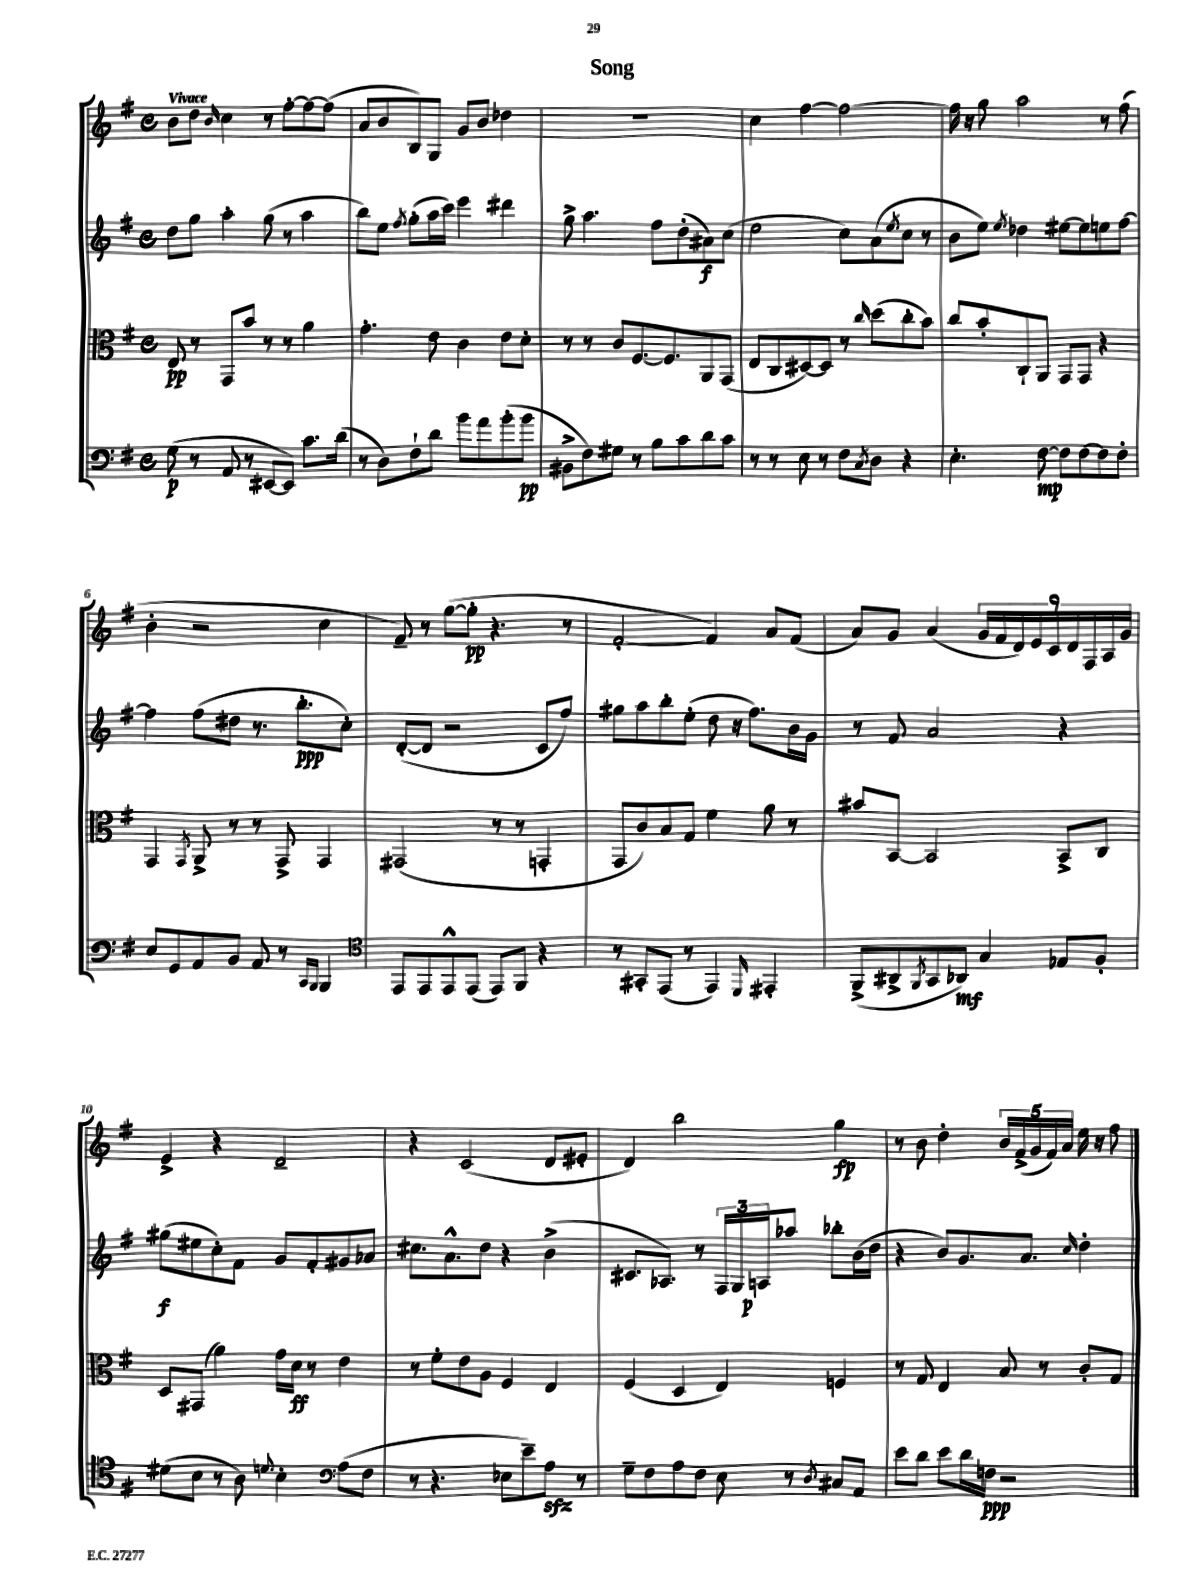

**kern	**kern	**kern	**kern
*staff4	*staff3	*staff2	*staff1
*clefF4	*clefC3	*clefG2	*clefG2
*k[f#]	*k[f#]	*k[f#]	*k[f#]
*M4/4	*M4/4	*M4/4	*M4/4
*met(c)	*met(c)	*met(c)	*met(c)
(8G\	8E/	8dd\L	8b\L
8r	8r	8gg\J	8dd\J
.	.	.	16qqb/
8AA/	8GG/L	4aa'\	4cc\
8r	8b/J	.	.
[8EE#/L	8r	(8gg\	8r
8EE#/]J)	8r	8r	[8ff#'\L
8.c\L	4a\	4aa\	8ff#\_
.	.	.	(8ff#\]J
(16d\Jk	.	.	.
=	=	=	=
8r	4.g'\	8bb\L)	8a/L
8D\L)	.	8ee\J	8b/
.	.	8qff#/	.
8F#`\	.	(8gg'\L	8B/)
8d\J	8e\	16aa\L	8G/J
.	.	16ccc\JJ)	.
8b\L	4c\	4eee\	8g/L
8a\	.	.	8b/J
(8b'\	8e\L	4ddd#\	4dd-\
8b\J	8d'\J	.	.
=	=	=	=
8BB#^\L	8r	8gg^\	1r
8F#\)	8r	4.aa\	.
8G#\J	8c/L	.	.
8r	[8.F#/	.	.
8B\L	.	8ff#\L	.
.	8.F#/]	.	.
8c\	.	(8dd'\	.
8d\	8AA/	8a#\)	.
8c\J	(8GG/J	(8cc\J	.
=	=	=	=
8r	8E/L	2ee\	4cc\
8r	8C/	.	.
8E\	[8D#/)	.	[4ff#\
8r	8D#/]J	.	.
8F#\L	8r	8cc\L)	2ff#\_
8qC/	16qqcc/	.	.
8D\J	(8dd\L	(8a\	.
.	.	8qee/	.
4r	8cc'\	8cc\J	.
.	8b\J)	8r	.
=	=	=	=
4.E'\	8cc/L	8b\L	16ff#\]
.	.	.	16r
.	8b'/	8ee\J)	8gg\
.	.	8qee/	.
.	8C`/	4dd-\	2aa\
[8F#\	8AA/J	.	.
8F#\]L	8GG/L	[8ee#\L	.
[8F#\	8GG/J	8ee#\]	.
8F#\]	4r	8ee\	8r
8F#'\J	.	[8ff#\J	(8ff#\
=	=	=	=
8E/L	4GG/	4ff#\]	4b'\
8GG/	.	.	.
.	8qGG/	.	.
8AA/	8AA^/	(8ff#\L	2r
8BB/J	8r	8dd#\J	.
8AA/	8r	8.r	.
8r	8GG^/	.	.
.	.	8.bb'\L	.
16qqCC/LL	.	.	.
16qqBBB/JJ	.	.	.
4BBB/	4GG/	.	4cc\
.	.	8cc'\J)	.
=	=	=	=
*clefC4	*	*	*
8EE/L	(2GG#/	([8d'/L	8f#~/)
8EE/	.	8d/]J	8r
8EE^^/	.	2r	([8gg\L
(8EE/J	.	.	8gg'\]J
8EE/L)	8r	.	4.r
8FF#/J	8r	.	.
4r	4GG'/	8c/L	.
.	.	8ff#/J)	8r
=	=	=	=
8r	8GG/L	8gg#\L	[2f#'/
8GG#'/L	8c/)	8aa\	.
(8EE/J	8B/	8bb'\	.
8r	8G/J	(8ee'\J	.
4EE/)	4f#\	8dd\	4f#/])
.	.	16r	.
.	.	8.ff#\L)	.
16qqDD/	.	.	.
4EE#'/	8a\	.	8a/L
.	8r	16b\L	(8f#/J
.	.	16g\JJ	.
=	=	=	=
(8FF#^/L	8b#/L	8r	8a/L)
8AA#^/	[8BB/J	8f#/	8g/J
8qFF#/	.	.	.
8GG/	2BB/]	2a/	(4a/
8AA-/J)	.	.	.
4G/	.	.	18g/LL
.	.	.	18f#/
.	.	.	18d/)
.	.	.	18e/
.	.	.	18c/
8E-/L	8BB^/L	4r	.
.	.	.	18d/
.	.	.	18F#/
8F#'/J	8C/J	.	.
.	.	.	18A/
.	.	.	18g/JJ
=	=	=	=
(8d#\L	8D/L	(8gg#\L	4e^/
8B\J	(8GG#/J	8ee#\	.
8r	4a\)	8cc'\)	4r
8A\)	.	8f#\J	.
8qqd/	.	.	.
4B'\	16g\LL	8g/L	2d~/
.	16d\JJ	.	.
.	8r	8f#'/	.
*clefF4	*	*	*
(8A\L	4e\	8g#/	.
8F#\J	.	8a-/J	.
=	=	=	=
8r	8r	8.cc#\L	4r
4.r	8f#'\L	.	.
.	.	8.a^^\	.
.	8e\	.	(2c/
.	8A\J	8dd\J	.
8E-\L	4F#/	4r	.
8e~\)	.	.	.
8A\J	4E/	(4b^\	8d/L
8r	.	.	8e#'/J
=	=	=	=
8G~\L	(4F#/	8.c#/L	4d/)
8F#\	.	.	.
.	.	8.A-/J)	.
8A\	4D/	.	2bb\
8F#\J	.	8r	.
8E\	4E/)	24F#/LL	.
.	.	24G/	.
.	.	24A/J	.
8r	.	8aa-/J	.
8qD/	.	.	.
8C#/L	4F/	8bb-'\L	4gg\
8AA/J	.	(16b\L	.
.	.	16dd\JJ	.
=	=	=	=
8e\L	8r	4r	8r
8d\J	8G/	.	8b\
8e\L	4E/	8b/L)	4dd'\
16d\L	.	8.g/	.
16F\JJ	.	.	.
2r	8B/	.	20b/LL
.	.	.	(20f#^/
.	.	8.a/J	.
.	.	.	20g/
.	8r	.	.
.	.	.	20f#/)
.	.	.	20a/JJ
.	.	16qqcc/	.
.	8c'/L	4dd'\	16ee\
.	.	.	16r
.	8G/J	.	8ff#\
==	==	==	==
*-	*-	*-	*-
